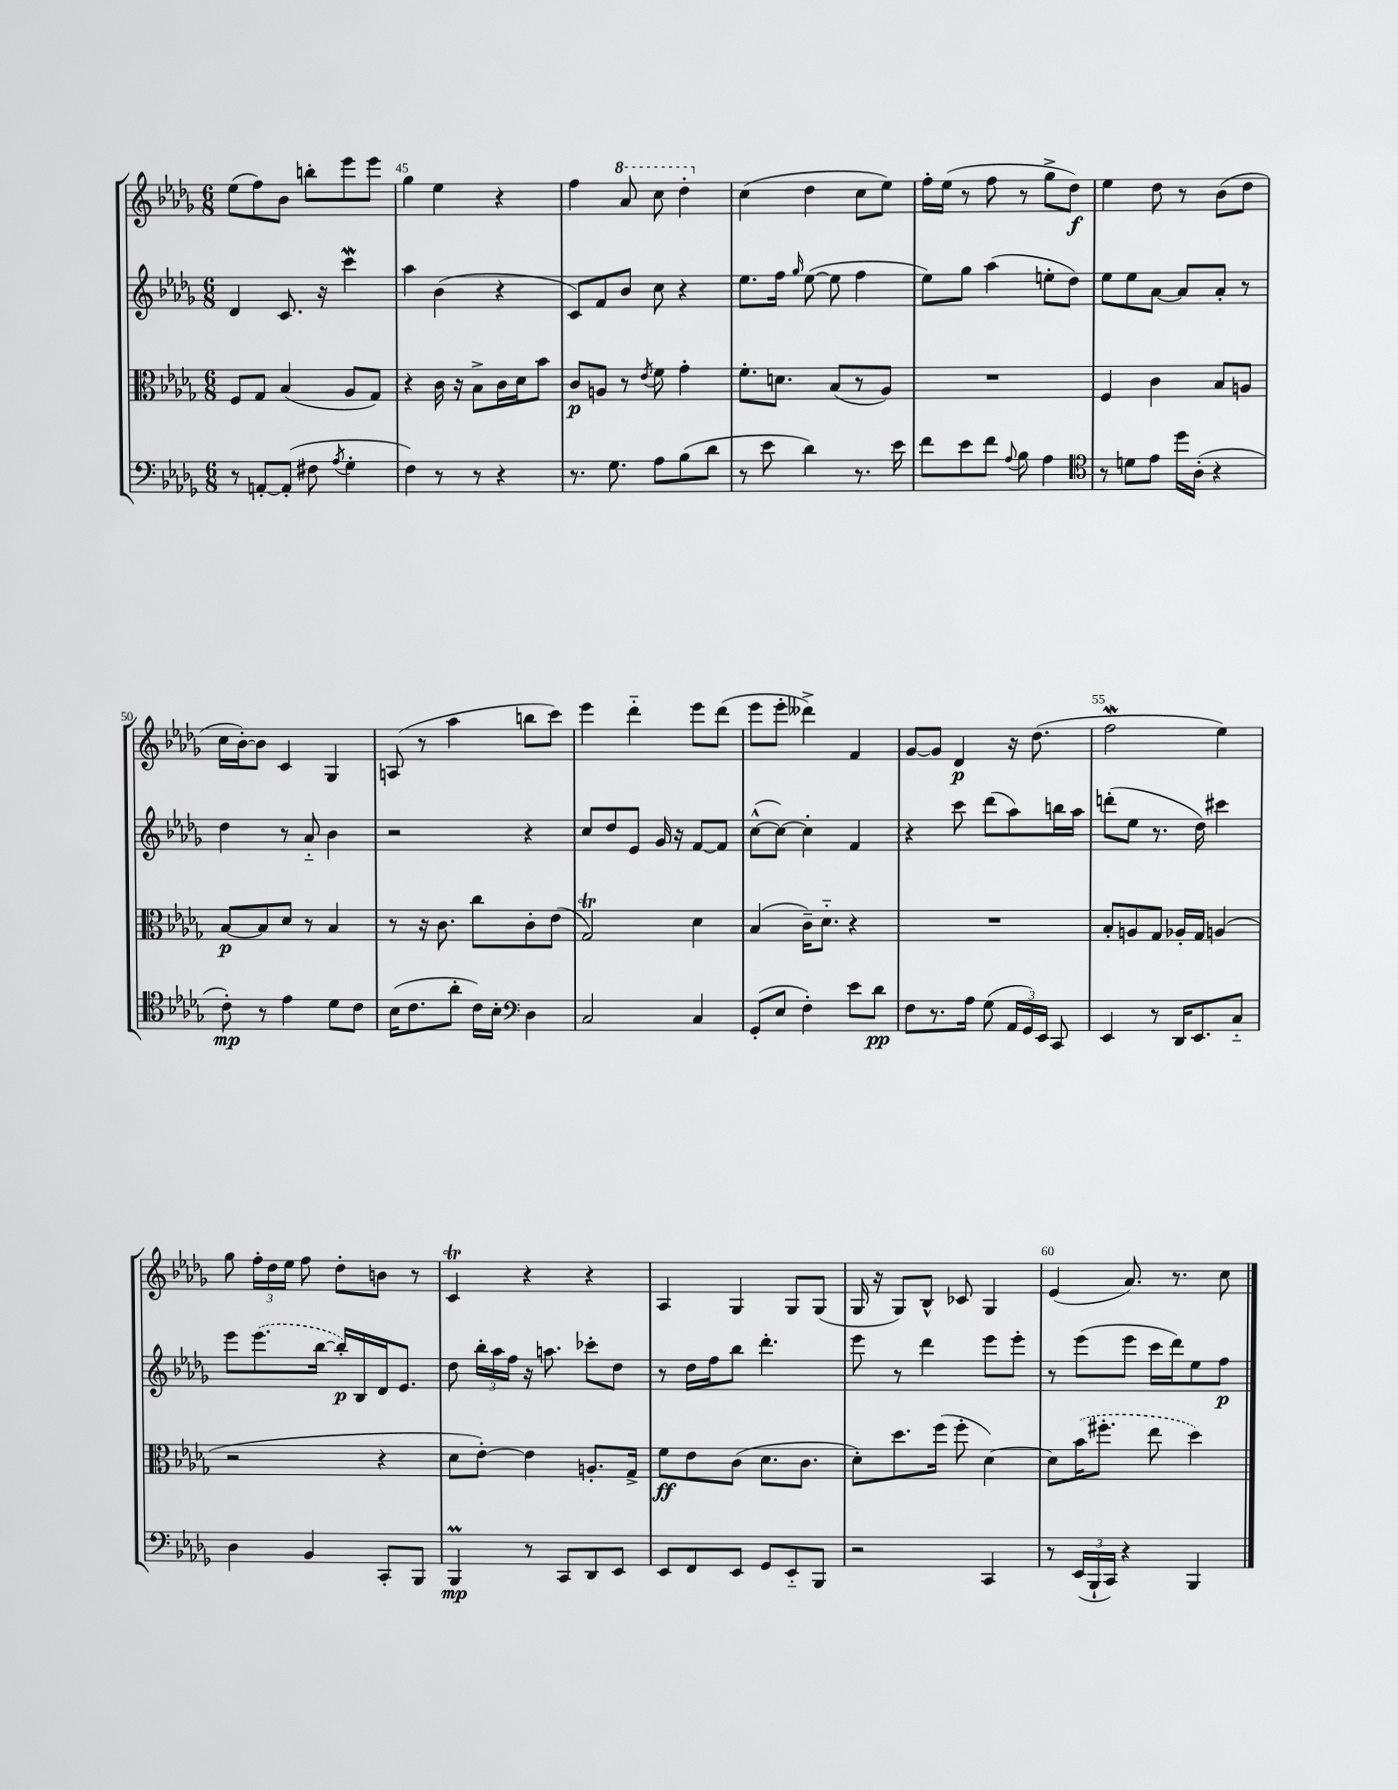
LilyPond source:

<<
\new StaffGroup <<
\new Staff = "s0" {
    \clef treble \key des \major \numericTimeSignature \time 6/8
    \autoBeamOff ees''8[( f''8) bes'8] b''8[-. ees'''8 ees'''8] |
    ges''4 ees''4 r4 |
    f''4 \ottava #1 aes''8 c'''8 des'''4-. \ottava #0 |
    c''4( des''4 c''8[ ees''8]) |
    f''16[-. ees''16]( r8 f''8 r8 ges''8[-> des''8]\f) |
    ees''4 des''8 r8 bes'8[( des''8] |
    c''16[ bes'16~-.) bes'8] c'4 ges4 |
    a8( r8 aes''4 b''8[ c'''8]) |
    ees'''4 des'''4-_ ees'''8[ des'''8]( |
    ees'''8[ ees'''8]-. deses'''4->) f'4 |
    ges'8[~ ges'8] des'4\p r16 des''8.( |
    f''2\mordent ees''4) |
    ges''8 \tuplet 3/2 { f''16[-. des''16 ees''16] } f''8 des''8[-. b'8] r8 |
    c'4\trill r4 r4 |
    aes4 ges4 ges8[ ges8]( |
    ges16 r16 ges8[) bes8]-^ ces'8 ges4 |
    ees'4( aes'8.) r8. c''8 \bar "|." |
}
\new Staff = "s1" {
    \clef treble \key des \major \numericTimeSignature \time 6/8
    \autoBeamOff des'4 c'8. r16 c'''4\mordent |
    aes''4 bes'4( r4 |
    c'8[) f'8 bes'8] c''8 r4 |
    ees''8.[ f''16] \grace { ges''16 } ees''8~( ees''8 f''4 |
    ees''8[) ges''8] aes''4( e''8[-. des''8]) |
    ees''8[ ees''8 aes'8]~ aes'8[ aes'8]-. r8 |
    des''4 r8 aes'8-_ bes'4 |
    r2 r4 |
    c''8[ des''8 ees'8] ges'16 r16 f'8[~ f'8] |
    c''8[~-^( c''8]~) c''4-. f'4 |
    r4 c'''8 des'''8[( aes''8) b''16 aes''16] |
    d'''8[-.( ees''8] r8. des''16) cis'''4 |
    ees'''8[ \once \slurDashed ees'''8.( bes''16]~ bes''16[-.\p) bes16 des'16 ees'8.] |
    des''8 \tuplet 3/2 { bes''16[-. aes''16 f''16] } r16 a''8. ces'''8[-. des''8] |
    r8 des''16[ f''16 bes''8] des'''4.-. |
    ees'''8 r8 des'''4 ees'''8[ ees'''8]-. |
    r8 ees'''8[( ees'''8] c'''16[ des'''16) ees''8 f''8]\p \bar "|." |
}
\new Staff = "s2" {
    \clef alto \key des \major \numericTimeSignature \time 6/8
    \autoBeamOff f8[ ges8] bes4( aes8[ ges8]) |
    r4 c'16 r16 bes8[-> c'16 des'16 bes'8] |
    c'8[\p a8] r8 \acciaccatura { ees'8 } f'8 ges'4-. |
    f'8.[-. d'8.] bes8[( r8 aes8]) |
    R2. |
    f4 c'4 bes8[ a8] |
    bes8[~\p bes8 des'8] r8 bes4 |
    r8 r16 c'8. c''8[ c'8-. ees'8]( |
    ges2\trill) des'4 |
    bes4( c'16[--) des'8.]-_ r4 |
    R2. |
    bes8[-. a8 ges8] aes16[-. ges16] a4( |
    r2 r4 |
    des'8[ ees'8]~-.) ees'4 a8.[-. ges16]-> |
    f'8[\ff ees'8 c'8]( des'8.[ c'8.] |
    des'8[-.) des''8. f''16]( f''8-. des'4~) |
    des'8[ \once \slurDashed bes'16( fis''8.]-. ees''8 des''4) \bar "|." |
}
\new Staff = "s3" {
    \clef bass \key des \major \numericTimeSignature \time 6/8
    \autoBeamOff r8 a,8[~-. a,8]-.( fis8 \acciaccatura { aes8 } ges4-. |
    f4) r8 r8 r4 |
    r8. ges8. aes8[ bes8( des'8] |
    r8 ees'8 des'4) r8. ees'16 |
    f'8[ ees'8 f'8] \appoggiatura { aes8 } bes8 aes4 |
    \clef tenor r8 d'8[ ees'8] des''16[ aes16]-.( r4 |
    c'8-.\mp) r8 ees'4 des'8[ c'8] |
    bes16[( c'8. aes'8]-. c'16[) bes16]-. \clef bass des4 |
    c2 c4 |
    ges,8[-.( ees8] f4-.) ees'8[ des'8]\pp |
    f8[ r8. aes16] ges8( \tuplet 3/2 { aes,16[ ges,16) ees,16] } c,8 |
    ees,4 r8 des,16[ ees,8. c8]-_ |
    des4 bes,4 c,8[-. bes,,8] |
    bes,,4\prall\mp r8 c,8[ des,8 ees,8] |
    ees,8[ f,8 ees,8] ges,8[ ees,8-_ bes,,8] |
    r2 c,4 |
    r8 \tuplet 3/2 { ees,16[( bes,,16-! c,16]) } r4 bes,,4 \bar "|." |
}
>>
>>
\layout { \context { \Score currentBarNumber = #44 \override BarNumber.break-visibility = ##(#f #t #t) barNumberVisibility = #(every-nth-bar-number-visible 5) } }
